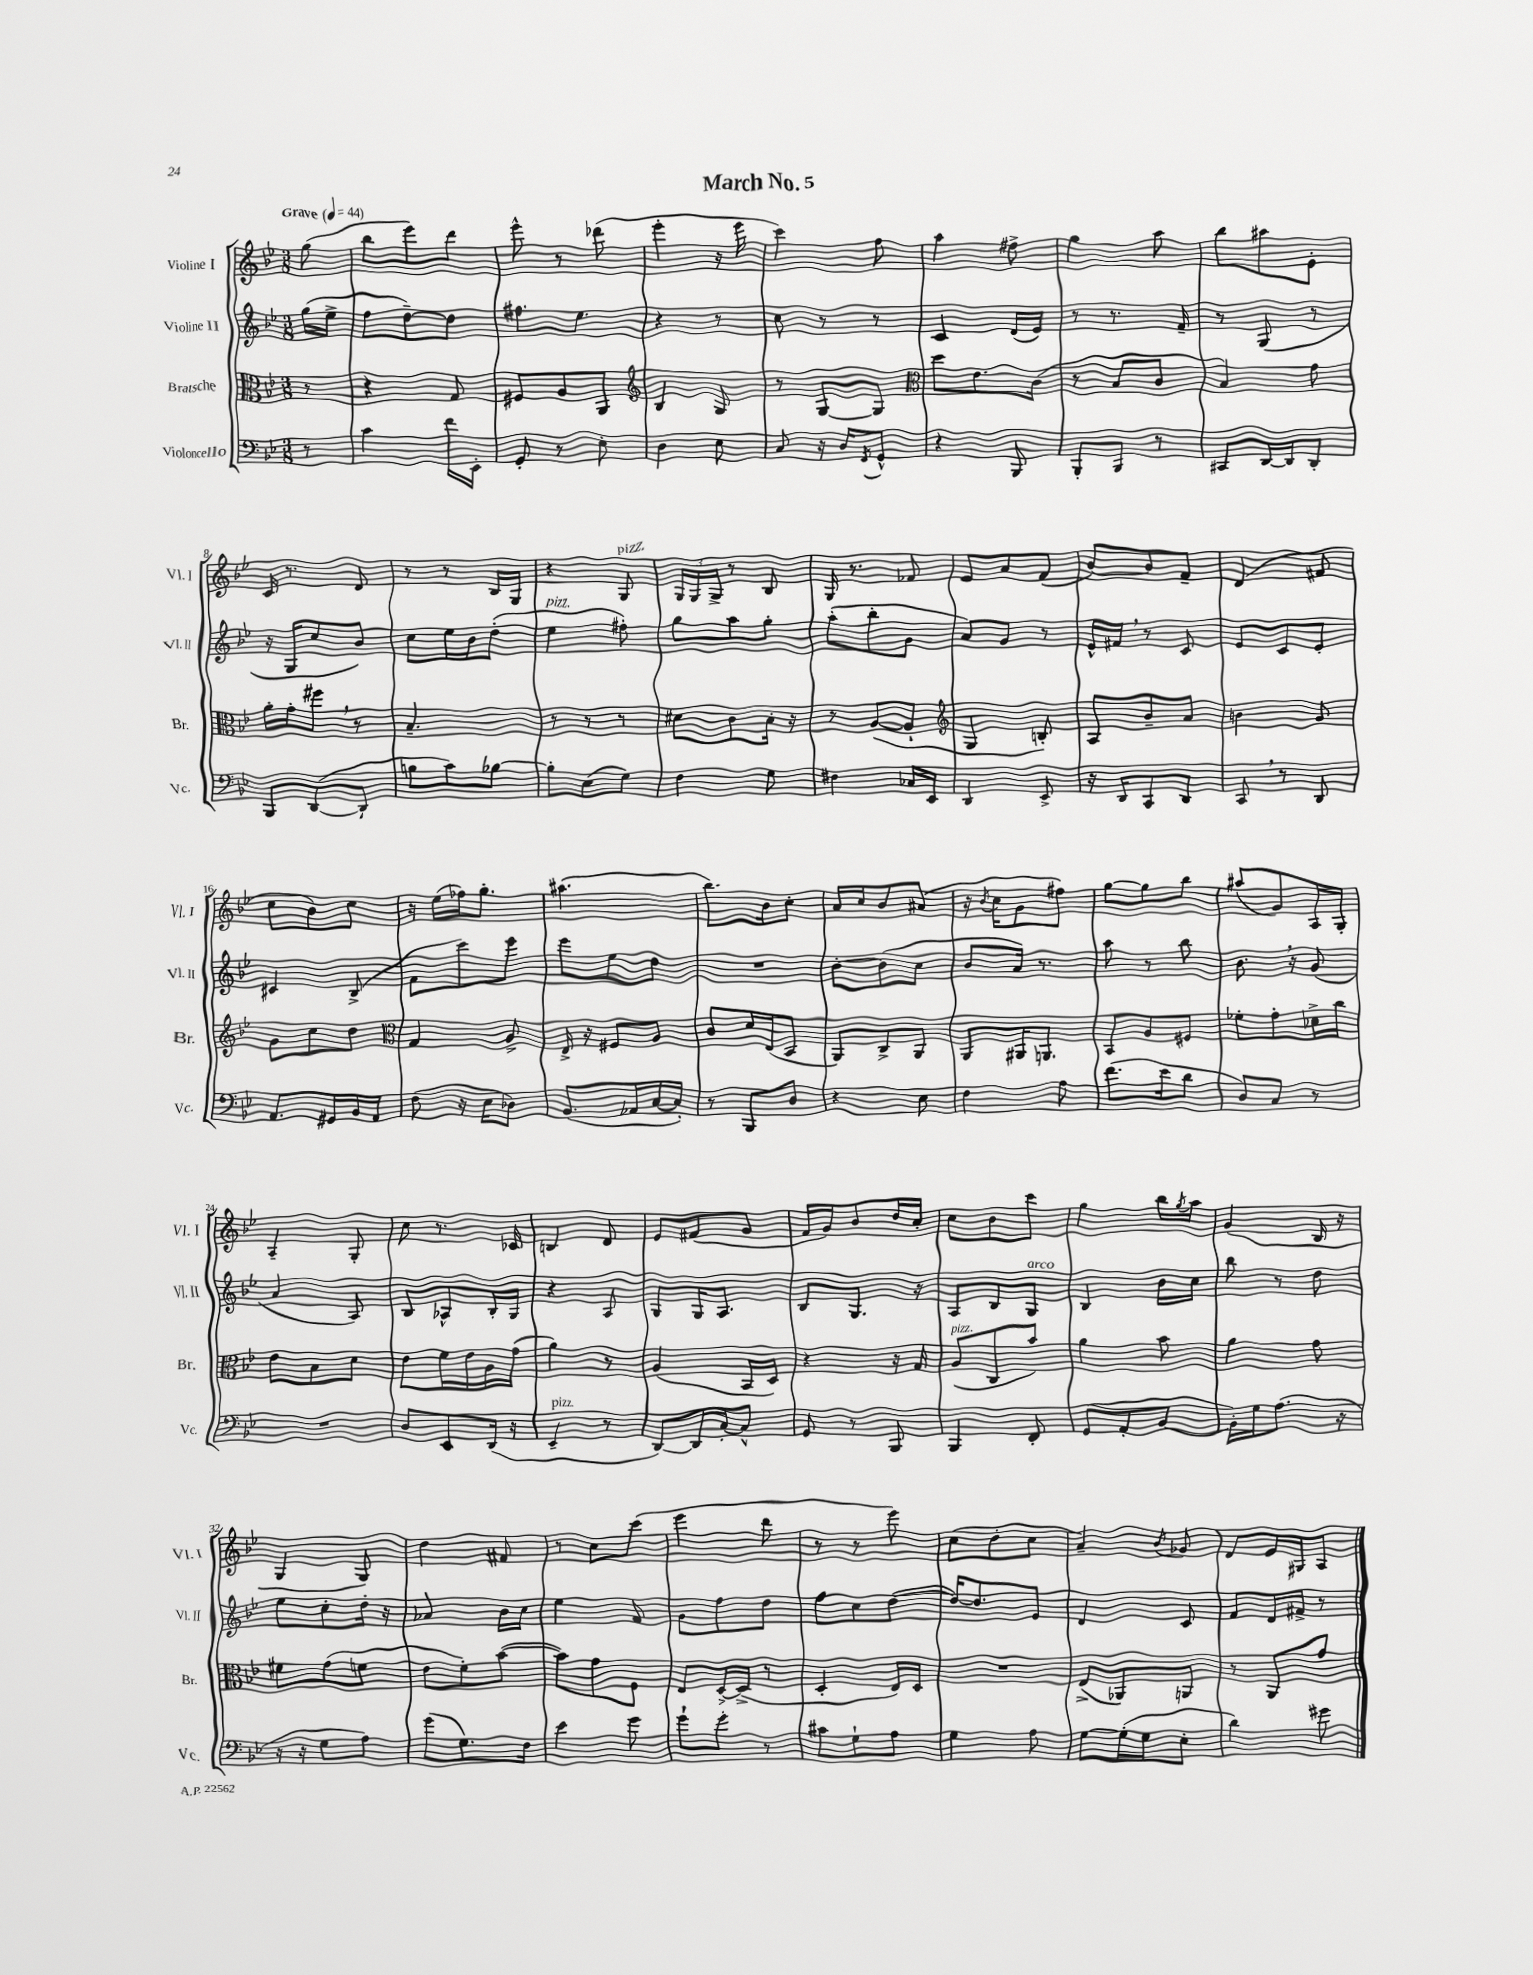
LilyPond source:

\header { title = "March No. 5" }
<<
\new StaffGroup <<
\new Staff = "s0" \with { instrumentName = "Violine I" shortInstrumentName = "Vl. I" } {
    \clef treble \key bes \major \numericTimeSignature \time 3/8 \partial 8 \tempo "Grave" 4 = 44
    g''8( |
    bes''8 ees'''8) d'''8 |
    ees'''8-^ r8 des'''8( |
    ees'''4-. r16 ees'''16 |
    c'''4) f''8 |
    a''4 fis''8-> |
    g''4 a''8 |
    bes''8 ais''8 ees'8-. |
    c'16 r8. d'8 |
    r8 r8 bes16 g16 |
    r4 g8^\markup { \italic "pizz." } |
    \tuplet 3/2 { g16 g16 g16-> } r8 bes8 |
    g16 r8. fes'8 |
    ees'8 a'8 f'8( |
    bes'8~) bes'8 f'8-- |
    d'4( fis'8 |
    c''8 bes'8) c''8 |
    r16 ees''16( fes''16) g''8.-. |
    ais''4.( |
    bes''8.) bes'16 c''8-. |
    a'16 c''16 bes'8 ais'8( |
    r16 \acciaccatura { bes'8 } c''16 g'8 fis''8) |
    g''8~ g''8 bes''8 |
    ais''8( g'8) a16 g16-. |
    a4-- g8-. |
    c''8 r8. ces'16 |
    b4 d'8 |
    ees'8 fis'8( g'8 |
    f'16 g'16) bes'8 d''16 c''16-. |
    c''8 bes'8 c'''8 |
    g''4 bes''16 \acciaccatura { g''8 } a''16 |
    g'4( bes16 r16 |
    g4 g8) |
    d''4 fis'8 |
    r8 c''8 c'''8( |
    ees'''4 d'''8 |
    r8 r8 ees'''8) |
    c''8( d''8-. c''8 |
    a'4--) \acciaccatura { bes'8 } ges'8 |
    d'8 ees'16 gis16 a8 \bar "|." |
}
\new Staff = "s1" \with { instrumentName = "Violine II" shortInstrumentName = "Vl. II" } {
    \clef treble \key bes \major \numericTimeSignature \time 3/8 \partial 8
    g''16( ees''16-> |
    f''8 d''8~--) d''8 |
    fis''8. ees''8. |
    r4 r8 |
    c''8 r8 r8 |
    c'4 d'16( ees'16) |
    r8 r8. f'16-- |
    r8 g8( r8 |
    r16 g16 c''8 bes'8) |
    c''8 ees''16 bes'16 d''8-.( |
    ees''4^\markup { \italic "pizz." } fis''8-.) |
    g''8 a''8 g''8-. |
    a''8-.( bes''8-. g'8 |
    a'8) g'8 r8 |
    ees'16-^ fis'16 \breathe r8 c'8 |
    ees'8 c'8 ees'8-. |
    cis'4 bes8->( |
    f'8 c'''8) ees'''8 |
    ees'''8 ees''8 d''8 |
    R4. |
    bes'8~-. bes'8( c''8 |
    bes'8 a'16) r8. |
    a''8 r8 bes''8 |
    bes'8. \breathe r16 g'8( |
    a'4 a8) |
    bes8 aes8-^ bes16-. g16 |
    r4 a8 |
    g8 g16 a8. |
    bes8 g8. r16 |
    a8 bes8 g8^\markup { \italic "arco" } |
    bes4 bes'16 c''16 |
    bes''8 r8 d''8 |
    ees''8 c''8-. d''16-. r16 |
    aes'4 bes'16 c''16 |
    ees''4 f'8 |
    g'8 f''8 d''8 |
    f''8 c''8 d''8~( |
    d''16~) d''8. ees'8 |
    d'4 c'8 |
    f'8 d'16 fis'16-> r8 \bar "|." |
}
\new Staff = "s2" \with { instrumentName = "Bratsche" shortInstrumentName = "Br." } {
    \clef alto \key bes \major \numericTimeSignature \time 3/8 \partial 8
    r8 |
    r4 g8 |
    fis8 a8 a,8 |
    \clef treble bes4 g8 |
    r8 g8~ g8 |
    \clef alto d''8 ees'8. c'16( |
    r8 bes8 c'8 |
    bes4) g'8 |
    a'16-. g'16-. fis''8 \breathe r8 |
    bes4.-- |
    r8 r8 r8 |
    dis'8 c'8 bes16-. r16 |
    r8 a8~( a8-! |
    \clef treble g4 b8-.) |
    a8 bes'8-- a'8 |
    b'4 g'8 |
    g'8 c''8 d''8 |
    \clef alto g4 a8-> |
    ees16-> r16 fis8 a8 |
    c'8 d'16 ees16( bes,8 |
    a,8) c8-> a,8 |
    a,8 ais,16 a,8. |
    bes,8 a8 fis8 |
    fes'8-. g'8-. des'16-> c''16 |
    ees'8 bes8 d'8 |
    ees'8 f'16 ees'16 a16 g'16( |
    a'4) r8 |
    a4( bes,16 d16) |
    r4 r16 g16 |
    a8^\markup { \italic "pizz." }( c8 bes'8) |
    a'4 bes'8 |
    a'4 g'8 |
    fis'8 g'8( f'8 |
    ees'8 f'8-.) bes'8~( |
    bes'8) g'8 f8 |
    ees8 d16~-> d16->( r8 |
    d4-. ees16) d16 |
    R4. |
    ees8->( aes,8) a,8 |
    r8 a,8 g'8 \bar "|." |
}
\new Staff = "s3" \with { instrumentName = "Violoncello" shortInstrumentName = "Vc." } {
    \clef bass \key bes \major \numericTimeSignature \time 3/8 \partial 8
    r8 |
    c'4 f'16 ees,16-. |
    g,8-. r8 ees8-. |
    d4 ees8 |
    c8 r16 d16 \acciaccatura { f,8 } g,8-^ |
    r4 bes,,8 |
    bes,,8-. bes,,8 r8 |
    cis,8 d,16~ d,16 d,8-. |
    bes,,8 d,8~( d,8-! |
    b8 c'8) bes8~ |
    bes8-. ees8( g8) |
    f4 g8 |
    fis4 ces16 ees,16 |
    d,4 ees,8-> |
    r16 d,16 c,8 d,8 |
    c,8 \breathe r8 d,8 |
    a,8. gis,16 bes,16 a,16 |
    f8( r16 ees16 des8) |
    bes,8.( aes,16 c16~ c16-.) |
    r8 bes,,8 d8 |
    r4 ees8 |
    f4 a8 |
    f'8.( ees'16 d'8 |
    d8) c8 r8 |
    R4. |
    d8 ees,8 d,16( r16 |
    ees,4--^\markup { \italic "pizz." } r8 |
    d,8~) d,16 c16~-. c8-^ |
    g,8 r8 bes,,8 |
    bes,,4 f,8-. |
    g,8( a,8-. bes,8~ |
    bes,16-.) g16 a8.( r16 |
    r16 r16 g8 a8) |
    g'8( g8.) f16 |
    ees'4 g'8 |
    g'8-! g'8-. r8 |
    cis'8 g8-! a8 |
    g4 a8 |
    g8~ g16-.( g16 ees8-. |
    d'4) gis'8 \bar "|." |
}
>>
>>
